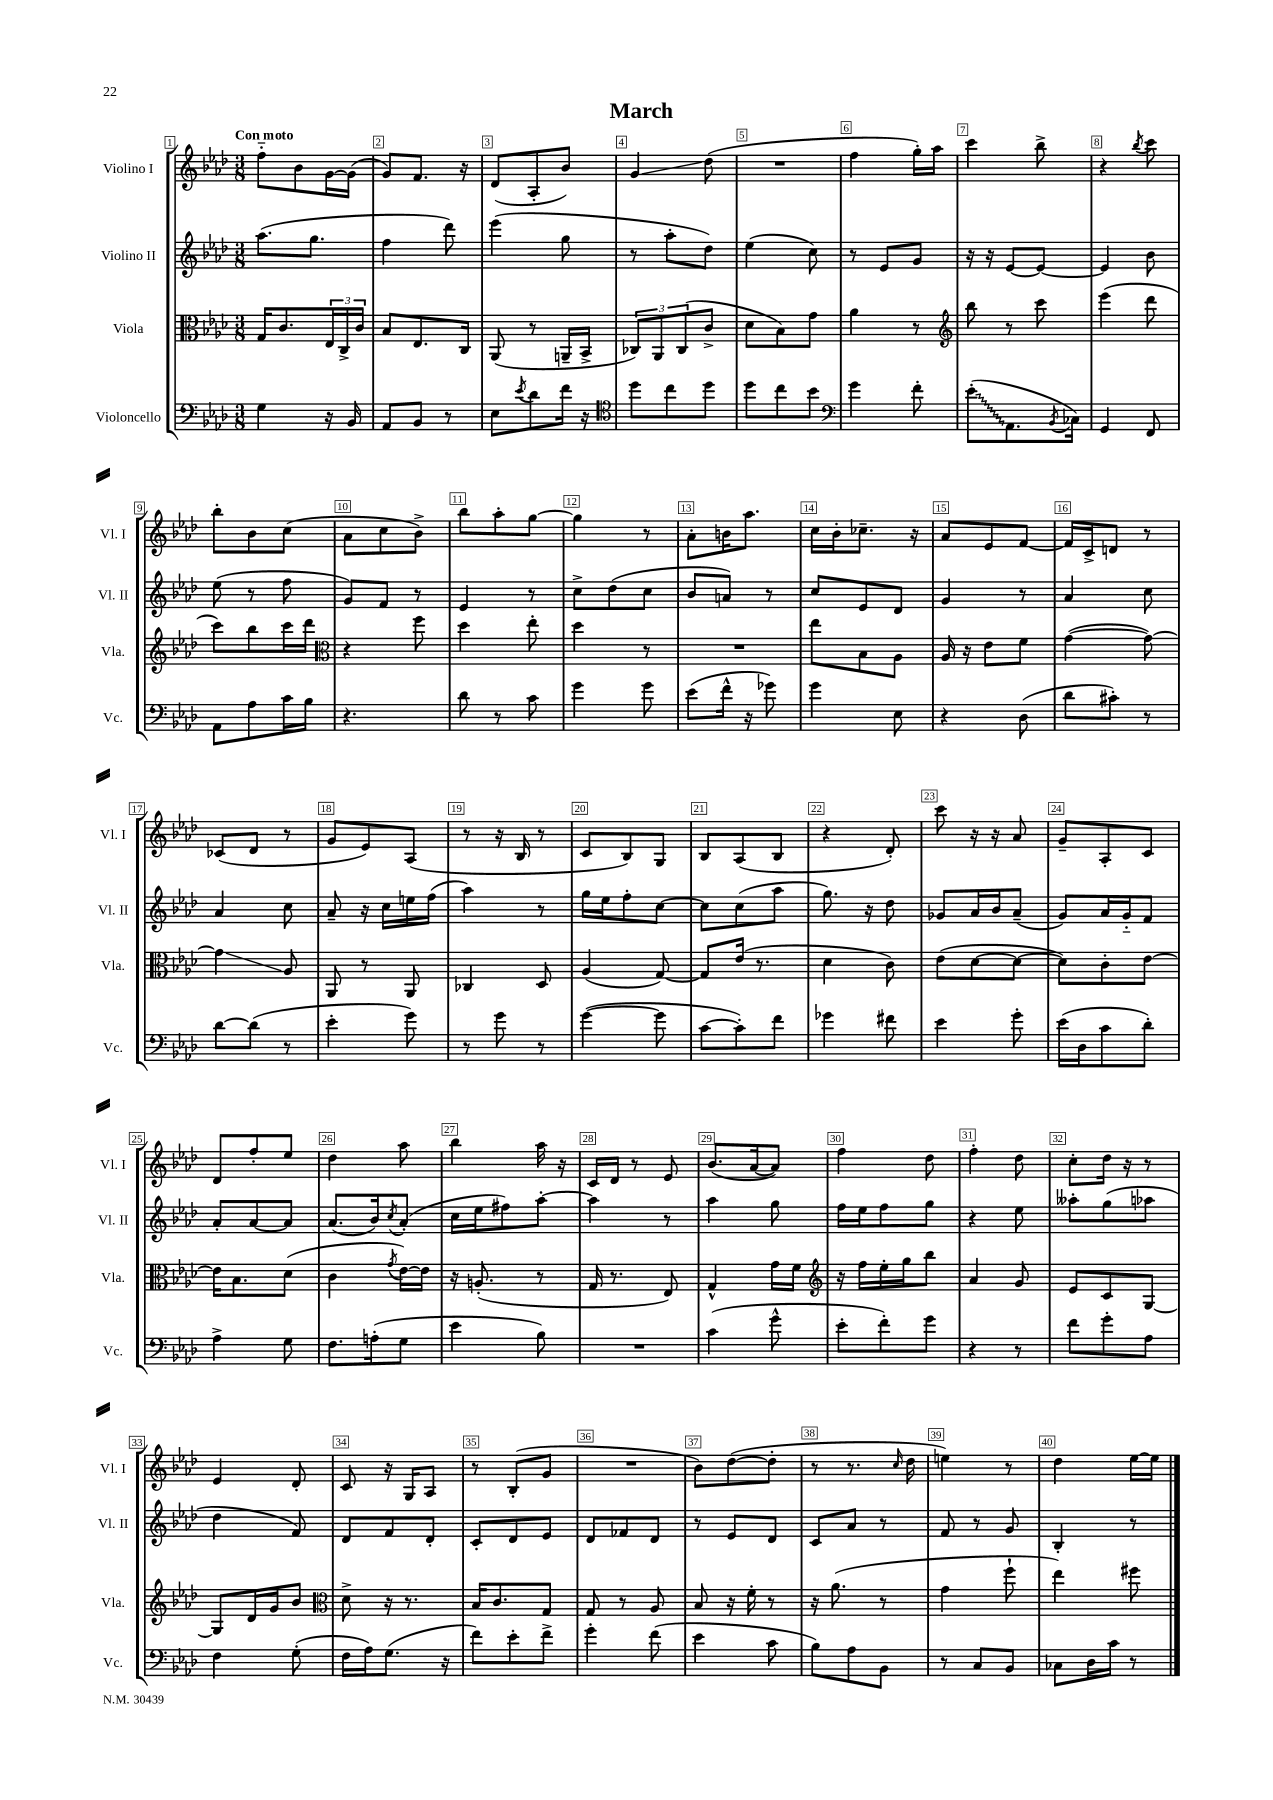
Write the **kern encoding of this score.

**kern	**kern	**kern	**kern
*staff4	*staff3	*staff2	*staff1
*clefF4	*clefC3	*clefG2	*clefG2
*k[b-e-a-d-]	*k[b-e-a-d-]	*k[b-e-a-d-]	*k[b-e-a-d-]
*M3/8	*M3/8	*M3/8	*M3/8
4G	16G	(8.aa-	8ff'~
.	8.c	.	.
.	.	.	8b-
.	.	8.gg	.
16r	24E-	.	[16g
.	24C^	.	.
16BB-	.	.	(16g]
.	24c	.	.
=	=	=	=
8AA-	8B-	4ff	8g)
8BB-	8.E-	.	8.f
8r	.	8ddd-)	.
.	16C	.	16r
=	=	=	=
8E-	(8AA-	(4eee-	(8d-
8qe-	.	.	.
8d-	8r	.	8A-'
16f	16AA~	8gg	8b-)
16r	16BB-^	.	.
=	=	=	=
*clefC4	*	*	*
8dd-	12C-)	8r	4g
.	12AA-	.	.
8cc	.	8aa-'	.
.	(12C-	.	.
8dd-	8c^	8dd-)	(8dd-
=	=	=	=
8dd-	8d-	(4ee-	4.r
8cc	8B-)	.	.
8b-	8g	8cc)	.
=	=	=	=
*clefF4	*	*	*
4g	4a-	8r	4ff
.	.	8e-	.
8f'	8r	8g	16gg')
.	.	.	16aa-
=	=	=	=
*	*clefG2	*	*
(8e-'	8bb-	16r	4ccc
.	.	16r	.
8.AA-	8r	[8e-	.
.	8ccc	8e-_	8bb-^
8qBB-	.	.	.
16C-)	.	.	.
=	=	=	=
4GG	(4eee-	4e-]	4r
.	.	.	8qbb-
8FF	8ddd-	8b-	8ccc
=	=	=	=
8AA-	8ccc)	(8ee-	8bb-'
8A-	8bb-	8r	8b-
16c	16ccc	8ff	(8cc
16B-	16ddd-	.	.
=	=	=	=
*	*clefC3	*	*
4.r	4r	8g)	8a-
.	.	8f	8cc
.	8ff	8r	8b-^)
=	=	=	=
8d-	4dd-	4e-	8bb-
8r	.	.	8aa-'
8c	8ee-'	8r	[8gg
=	=	=	=
4g	4dd-	8cc^	4gg]
.	.	(8dd-	.
8g	8r	8cc	8r
=	=	=	=
(8e-	4.r	8b-	8a-'
16f^^	.	8a)	16b
16r	.	.	8.aa-
8g-)	.	8r	.
=	=	=	=
4g	8ee-	8cc	16cc
.	.	.	16b-'
.	8B-	8e-	8.cc-~
8E-	8A-	8d-	.
.	.	.	16r
=	=	=	=
4r	16A-	4g	8a-
.	16r	.	.
.	8e-	.	8e-
(8D-	8f	8r	[8f
=	=	=	=
8d-	([4g	4a-	16f]
.	.	.	16c^
8c#')	.	.	8d
8r	8g_)	8cc	8r
=	=	=	=
[8d-	4g]	4a-	(8c-
(8d-]	.	.	8d-
8r	8A-	8cc	8r
=	=	=	=
4e-'	8AA-	8a-~	8g
.	8r	16r	8e-)
.	.	16cc	.
8g)	8AA-	16ee	(8A-
.	.	(16ff	.
=	=	=	=
8r	4C-	4aa-)	8r
8g	.	.	16r
.	.	.	16B-
8r	8D-	8r	8r
=	=	=	=
([4g	(4A-	16gg	8c
.	.	16ee-	.
.	.	8ff'	8B-)
8g]	[8G)	[8cc	8G
=	=	=	=
[8c	8G]	8cc]	8B-
8c'])	(16e-	(8cc	(8A-
.	8.r	.	.
8f	.	8aa-	8B-
=	=	=	=
4g-	4d-	8.gg)	4r
.	.	16r	.
8f#	8c)	8dd-	8d-')
=	=	=	=
4e-	(8e-	8g-	8ccc
.	[8d-	16a-	16r
.	.	16b-	16r
8g'	8d-_	(8a-~	8a-
=	=	=	=
(16e-	8d-])	8g)	8g~
16D-	.	.	.
8c	8c'	16a-	8A-'
.	.	16g'~	.
8d-')	[8e-	8f	8c
=	=	=	=
4A-^	16e-]	8a-'	8d-
.	8.B-	.	.
.	.	[8a-	8ff'
8G	(8d-	8a-]	8ee-
=	=	=	=
8.F	4c	(8.a-	4dd-
(16A'	.	16b-)	.
.	8qg	8qcc	.
8G	[16e-)	(8a-'	8aa-
.	16e-]	.	.
=	=	=	=
4e-	16r	16cc	4bb-
.	(8.A'	16ee-	.
.	.	8ff#)	.
8B-)	8r	[8aa-'	16aa-
.	.	.	16r
=	=	=	=
4.r	16G	4aa-]	16c
.	8.r	.	16d-
.	.	.	8r
.	8E-)	8r	8e-
=	=	=	=
(4c	4G^^	4aa-	(8.b-
.	.	.	[16a-
8g^^	16g	8gg	8a-])
.	16f	.	.
=	=	=	=
*	*clefG2	*	*
8e-'	16r	16ff	4ff
.	16ff	16ee-	.
8f')	16ee-'	8ff	.
.	16gg	.	.
8g	8bb-	8gg	8dd-
=	=	=	=
4r	4a-	4r	4ff'
8r	8g	8ee-	8dd-
=	=	=	=
8f	8e-	8aa--'	8cc'
8g'	8c	(8gg	16dd-
.	.	.	16r
8A-	[8G	8aa-	8r
=	=	=	=
4F	8G]	4dd-	4e-
.	16d-	.	.
.	16g	.	.
(8G'	8b-	8f)	8d-'
=	=	=	=
*	*clefC3	*	*
16F	8d-^	8d-	8c
16A-)	.	.	.
(8.G	16r	8f	16r
.	8.r	.	16G
.	.	8d-'	8A-
16r	.	.	.
=	=	=	=
8f)	16B-	8c'	8r
.	8.c	.	.
8e-'	.	8d-	(8B-'
8f^	8G	8e-	8g
=	=	=	=
4g'	8G	8d-	4.r
.	8r	8f-	.
(8f	8A-	8d-	.
=	=	=	=
4e-	8B-	8r	8b-)
.	16r	8e-	([8dd-
.	16f'	.	.
8c	8r	8d-	8dd-']
=	=	=	=
8B-)	16r	8c	8r
.	(8.a-	.	.
8A-	.	8a-	8.r
8BB-	8r	8r	.
.	.	.	16qqcc
.	.	.	16dd-
=	=	=	=
8r	4g	8f	4ee)
8C	.	8r	.
8BB-	8ff`	8g	8r
=	=	=	=
8C-	4ee-)	4B-'	4dd-
16D-	.	.	.
16c	.	.	.
8r	8ff#	8r	[16ee-
.	.	.	16ee-]
==	==	==	==
*-	*-	*-	*-
